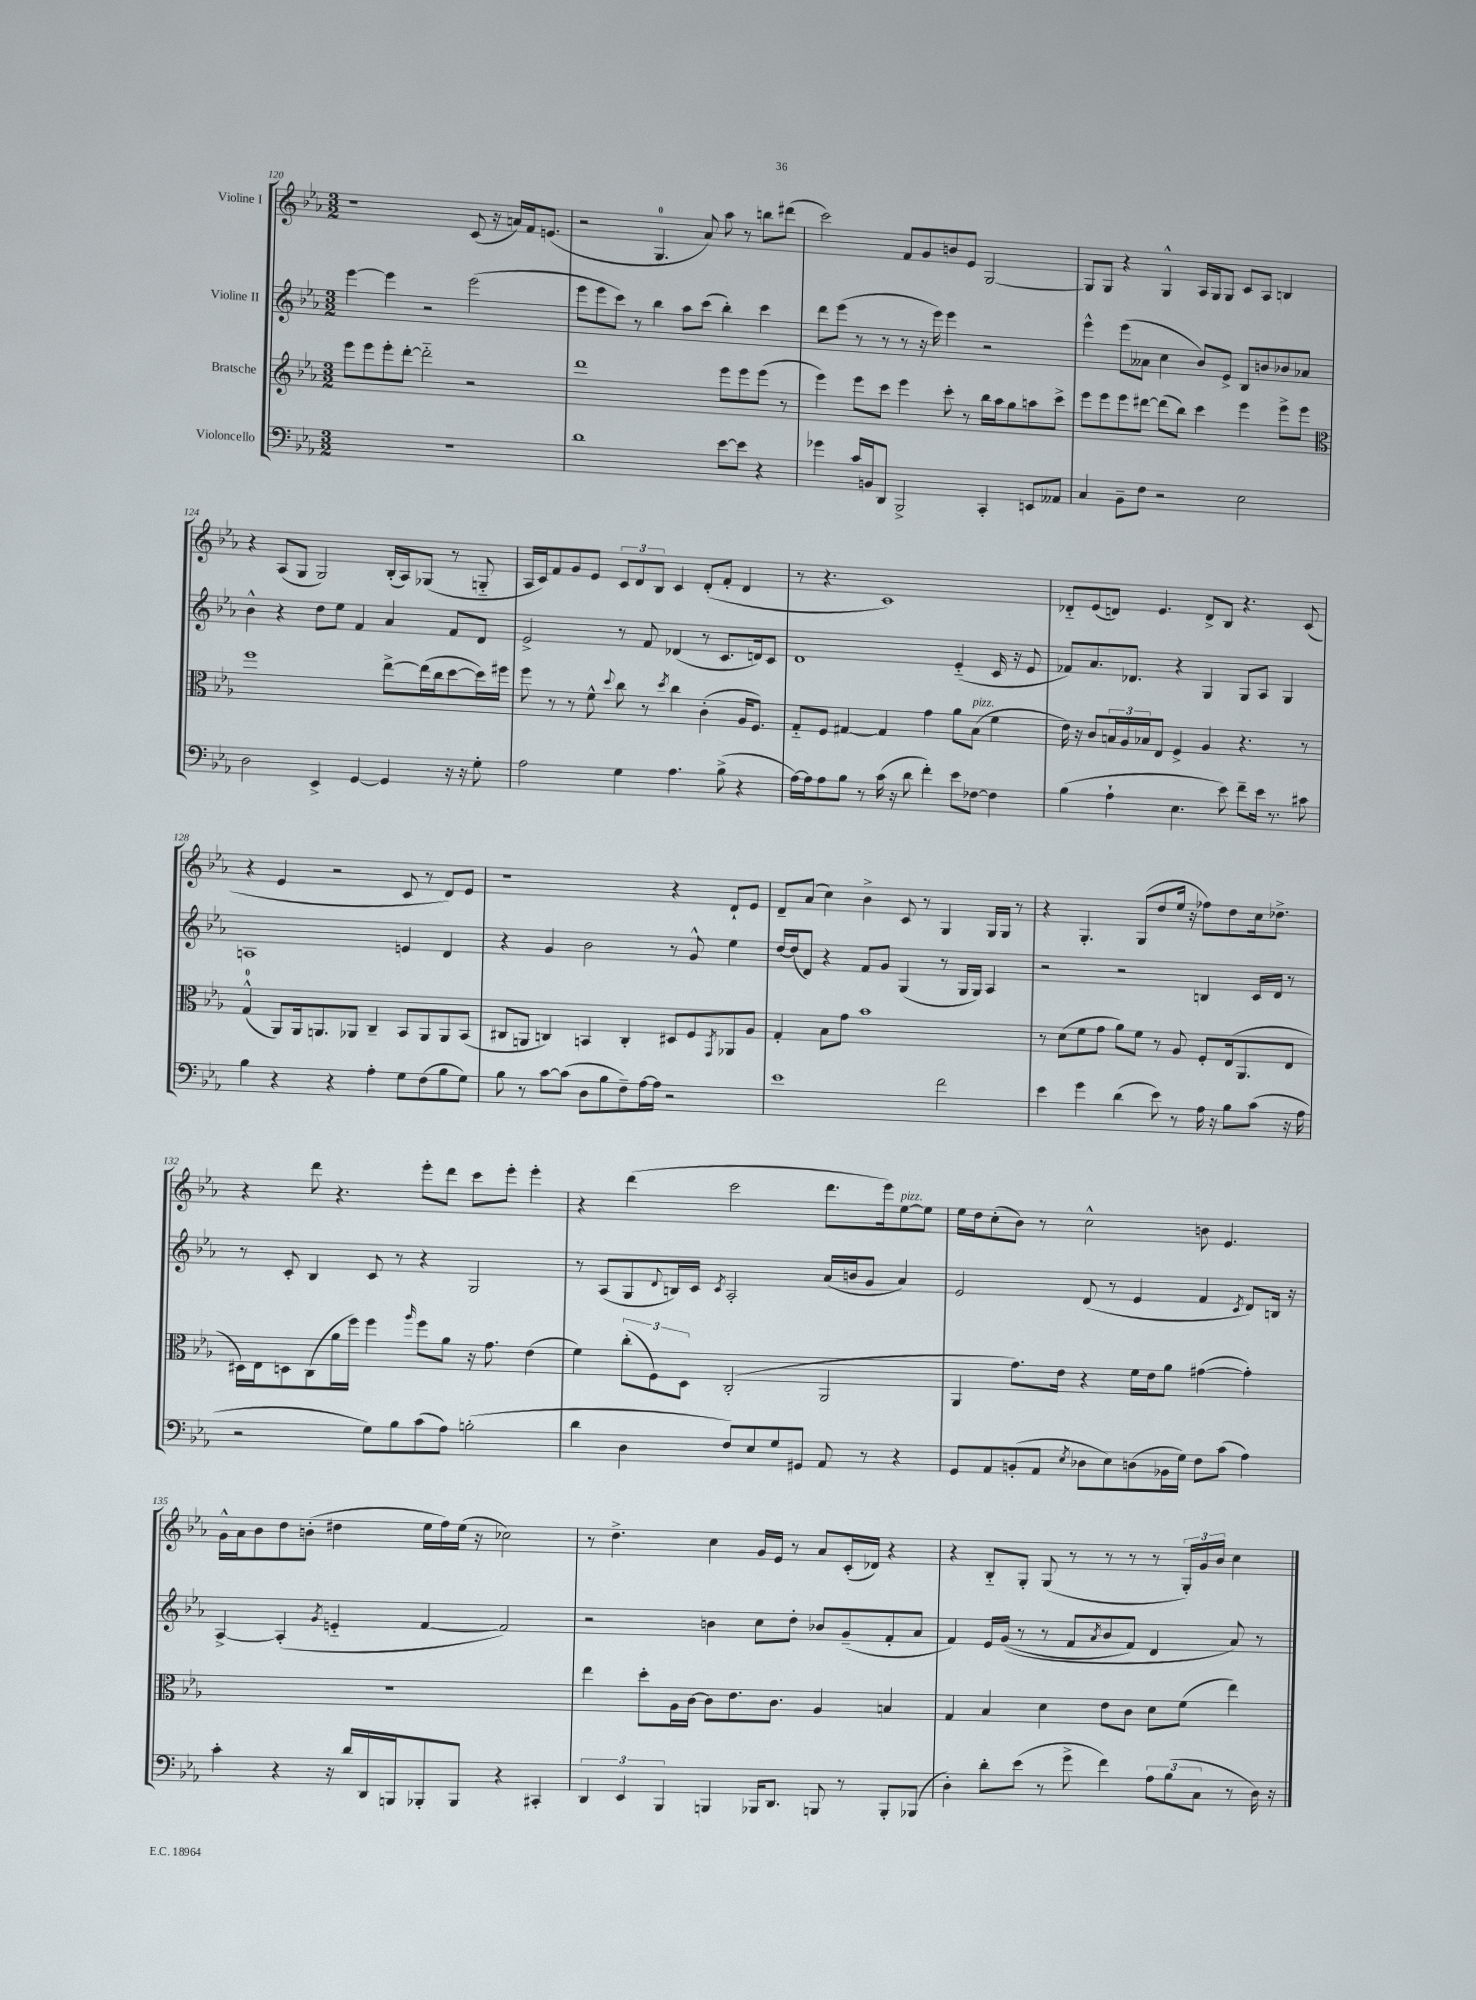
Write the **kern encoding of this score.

**kern	**kern	**kern	**kern
*part4	*part3	*part2	*part1
*staff4	*staff3	*staff2	*staff1
*I"Violoncello	*I"Bratsche	*I"Violine II	*I"Violine I
*clefF4	*clefG2	*clefG2	*clefG2
*k[b-e-a-]	*k[b-e-a-]	*k[b-e-a-]	*k[b-e-a-]
*M3/2	*M3/2	*M3/2	*M3/2
=120	=120	=120	=120
1.r	8eee-\L	[4eee-\	1r
.	8eee-\	.	.
.	8eee-'\	4eee-\]	.
.	[8ddd'\J	.	.
.	2ddd\]	2r	.
.	2r	(2eee-\	(8c/
.	.	.	16r
.	.	.	16an/LL)
.	.	.	16f/J
.	.	.	(8.en/J
=121	=121	=121	=121
1d	1ddd	8eee-\L	2r
.	.	8eee-\	.
.	.	8ccc\J)	.
.	.	8r	.
.	.	4bb-\	4.G/
.	.	8aa-\L	.
.	.	(8ccc\J	8a-/)
[8e-\L	8eee-\L	4bb-'\)	8aa-\
8e-\J]	8eee-\	.	8r
4r	(8eee-\J	4ccc\	8bbn\L
.	8r	.	(8ddd#X\J
=122	=122	=122	=122
4g-X\	4eee-\)	8ddd\L	2ccc\)
.	.	(8eee-\J	.
16c/LL	8eee-\L	8r	.
16BBn/J	.	.	.
8DD/J	8ccc\J	8r	.
2BBB-^/	4eee-\	8r	8f/L
.	.	16r	8g/
.	.	16eee-\)	.
.	8ccc'\	4eee-\	8bn/
.	8r	.	8e-/J
4CC'/	16bb-\LL	2r	[2G/
.	16aa-\J	.	.
.	8gg\	.	.
8EEn/L	8aan\	.	.
8AA--X/J	8ccc^\J	.	.
=123	=123	=123	=123
4C/	8eee-\L	4eee-^^\	8G/L]
.	8eee-\	.	8G/J
8BB-~\L	8eee-\	(8eee-\L	4r
8F\J	[8ddd#X\J	8a--X\J	.
2r	(8ddd#\L]	4cc\	4G^^/
.	8bb-\J)	.	.
.	4ccc\	8b-/L)	16A-/LL
.	.	.	16G/J
.	.	8e-^/J	8G/J
2E-\	4eee-\	8B-/L	8c/L
.	.	8bn/	8A-/J
.	8eee-^\L	8b-X/	4Bn/
.	8eee-\J	8a-X/J	.
!!LO:LB:g=z
=124	=124	=124	=124
*	*clefC3	*	*
2D\	1ff	4b-^^\	4r
.	.	4r	(8A-/L
.	.	.	8G/J
4EE-^/	.	8dd\L	2G/)
.	.	8ee-\J	.
[4GG/	.	4f/	.
4GG/]	[8ee-^\L	4a-/	(16B-'/LL
.	.	.	16A-/J)
.	(16ee-\L]	.	(8G-X/J
.	16cc\J	.	.
16r	[8dd\	8f/L	8r
16r	.	.	.
8G'\	16dd\L])	8d/J	8Gn/
.	16ff#X\JJ	.	.
=125	=125	=125	=125
2A-\	8ff\	2e-^/	16A-/LL
.	.	.	16c/J)
.	8r	.	8f/
.	8r	.	8g/
.	8f^^\	.	8e-/J
.	8qqdd/	.	.
4G\	8cc\	8r	12c/L
.	.	.	12d/
.	8r	8f/	.
.	.	.	12B-/J
.	8qdd/	.	.
4.A-\	4cc\	(4d-X/	4c/
.	(4c'\	8r	(8d'/L
(8B-^\	.	8.c/L	8f'/J
4r	16A-/KL	.	4d/
.	8.F/J)	16dn/k)	.
.	.	8c/J	.
=126	=126	=126	=126
[16A-\LL)	8G/L	1d	8r
16A-\J]	.	.	.
8A-\	8F/J	.	4.r
8B-\J	[4G#X/	.	.
8r	.	.	.
(16c\	4G#/]	.	1c)
16r	.	.	.
8d\	.	.	.
4f'\)	4g\	.	.
8e-\L	8a-\L	(4e-/	.
!	!LO:TX:a:i:t=pizz.	!	!
[8F-X\J	(8B-\J	.	.
4F-\]	4f\	16c/	.
.	.	16r	.
.	.	8e-/	.
=127	=127	=127	=127
(4B-\	16e-\)	8f-X/L)	8d-X/L
.	16r	.	.
.	8c/L	8.a-/	(8e-/
4A-`\	24Bn/L	.	8dn/J)
.	24A-/	.	.
.	.	8.d-X/J	.
.	24B-X/J	.	.
.	8E-/J	.	4.e-/
4.E-\	4F^/	4r	.
.	4A-/	4G/	8d^/L
8e-\)	.	.	8B-/J
8f~\L	4.r	8G/L	4.r
16e-\Jk	.	8A-/J	.
8.r	.	.	.
.	.	4G/	.
8c#X\	8r	.	(8c/
!!LO:LB:g=z
=128	=128	=128	=128
4B-\	(4G^^/	1An	4r
4r	8AA-/L)	.	4e-/
.	16AA-/k	.	.
.	8.AAn/	.	.
4r	.	.	2r
.	8AA-X/J	.	.
4A-'\	4C~/	.	.
8G\L	8BB-/L	4en/	8c/
(8F\	8AA-/	.	8r
8B-\	8AA-/	4d/	8d/L)
8G\J)	(8BB-/J	.	8e-/J
=129	=129	=129	=129
8B-\	8C#X/L	4r	1r
8r	8AAn/J	.	.
[8c\L	4Cn/)	4g/	.
(8c\J]	.	.	.
8D\L	4BBn/	2b-\	.
8B-\	.	.	.
8F~\)	4C'/	.	.
[16A-\L	.	.	.
16A-\JJ]	.	.	.
2r	8D#X/L	8r	4r
.	8F/	8g^^/	.
.	8qGG/	.	.
.	8AA-X/	4ee-\	8d`/L
.	8A-/J	.	8e-/J
=130	=130	=130	=130
1e-	4G'/	[16dd/LL	8d~/L
.	.	(16dd/J]	.
.	.	8d/J)	(8a-/J
.	8B-\L	4r	4cc\)
.	8g\J	.	.
.	1b-	8f/L	4b-^\
.	.	8g/J	.
.	.	(4G/	8c/
.	.	.	8r
2f\	.	8r	4G/
.	.	16G/LL	.
.	.	16G/JJ)	.
.	.	4A-/	16G/LL
.	.	.	16G/JJ
.	.	.	8r
=131	=131	=131	=131
4e-\	8r	2r	4r
.	(8d\L	.	.
4g\	8f\	.	4.G'/
.	8g\J	.	.
(4d\	8a-\L)	2r	.
.	8f\J	.	(8G/L
8e-\)	8r	.	8dd/
8r	8A-/	.	16ee-/Jk
.	.	.	16r
16A-\	8F'/L	4Bn/	8ff-X\L)
16r	.	.	.
8B-\L	(16E-/k	.	8dd\
.	8.AA-/	.	.
(8c\J	.	16c/LL	16cc\k
.	.	16d/JJ	8.dd-X^\J
16r	8E-/J	8r	.
16A-\	.	.	.
!!LO:LB:g=z
=132	=132	=132	=132
2r	16D#X\LL)	8r	4r
.	16E-\J	.	.
.	8Dn\	8c'/	.
.	(8C\	4B-/	8ddd\
.	16a-\L	.	4.r
.	16ff\JJ)	.	.
8G\L)	4ff\	8c/	.
8B-\	.	8r	.
.	16qqaa-/	.	.
(8c\	8ff\L	4r	8eee-'\L
8A-\J)	8a-\J	.	8ddd\J
(2Bn'\	16r	2G/	8ccc\L
.	8.g\	.	.
.	.	.	8eee-'\J
.	(4e-\	.	4eee-'\
=133	=133	=133	=133
4d\	4f\)	8r	4r
.	.	(8A-/L	.
4D\	(12cc'\L	8G/	(4ddd\
.	12F\)	.	.
.	.	8qqd/	.
.	.	16Bn/L)	.
.	12D\J	.	.
.	.	16c/JJ	.
.	.	8qc/	.
8F/L)	(2C'/	2A-'/	2ccc\
8E-/	.	.	.
8G/	.	.	.
8GG#X/J	.	.	.
8AA-/	2AA-/	(16a-/LL	8.ddd\L
.	.	16bn/J	.
8r	.	8g/J	.
.	.	.	16eee-\k)
!	!	!	!LO:TX:a:i:t=pizz.
4r	.	4a-/)	[8ee-\
.	.	.	8ee-\J]
=134	=134	=134	=134
8GG/L	4AA-/	2e-/	16ee-\LL
.	.	.	16dd\J
8AA-/	.	.	(8cc'\
(8BBn'/	8.g\L)	.	8b-\J)
8AA-/J	.	.	8r
.	16e-\Jk	.	.
8qE-/	.	.	.
8D-X\L	4r	(8d/	2cc^^\
8E-\)	.	8r	.
(8Dn\	16f\LL	4e-/	.
.	16e-\J	.	.
16BB-X\L	8a-\J	.	.
16G\JJ)	.	.	.
8F\L	([4g#X\	4f/	8bn\
(8c\J	.	.	4.e-/
.	.	8qc/	.
4A-\)	4g#'\])	8d/L)	.
.	.	16Bn/Jk	.
.	.	16r	.
!!LO:LB:g=z
=135	=135	=135	=135
4c'\	1.r	[4A-^/	16g^^\LL
.	.	.	16a-\J
.	.	.	8b-\
4r	.	(4A-'/]	8dd\
.	.	.	(8bn'\J
.	.	8qg/	.
16r	.	4en/	4dd#X\
16d/LL	.	.	.
16DD/	.	.	.
16BBBn/J	.	.	.
8BBB-X'/	.	[4f/	16ee-\LL
.	.	.	16ff\)
8BBB-/J	.	.	(16ee-\JJ
.	.	.	16r
4r	.	2f/])	2cc-X\)
4CC#X'/	.	.	.
=136	=136	=136	=136
6DD/	4ee-\	2r	8r
.	.	.	4.dd^\
6EE-/	.	.	.
.	8dd'\L	.	.
6BBB-/	.	.	.
.	16A-\L	.	.
.	[16c\JJ	.	.
4BBBn/	8c\L]	4bn\	4cc\
.	8.e-\	.	.
16BBB-X/KL	.	8cc\L	16g/LL
8.DD/J	8.c\J	.	16e-/JJ
.	.	8dd'\J	8r
8BBBn/	4A-/	8b-X/L	8a-/L
8r	.	(8g~/	(16c'/L
.	.	.	16d-X/JJ)
8BBB'/L	4Bn/	8f'/	4r
(8BBB-X/J	.	8a-/J	.
=137	=137	=137	=137
4D'\)	4G/	4f/)	4r
8d'\L	4B-/	16e-/LL	8B-/L
.	.	((16g/JJ	.
(8e-\J	.	8r	8G'/J
8r	4d\	8r	(8G/
8g^\	.	8f/L	8r
.	.	8qa-/	.
4f\)	8e-\L	8b-/	8r
.	8c\J	8f/J)	8r
12A-\L	8d\L	4d/	8r
(12B-\	.	.	.
.	(8f\J	.	24G'/LL)
12C\J	.	.	24g/
.	.	.	24b-/JJ
8r	4ee-\)	8a-/)	4cc\
16D\)	.	8r	.
16r	.	.	.
==	==	==	==
*-	*-	*-	*-
